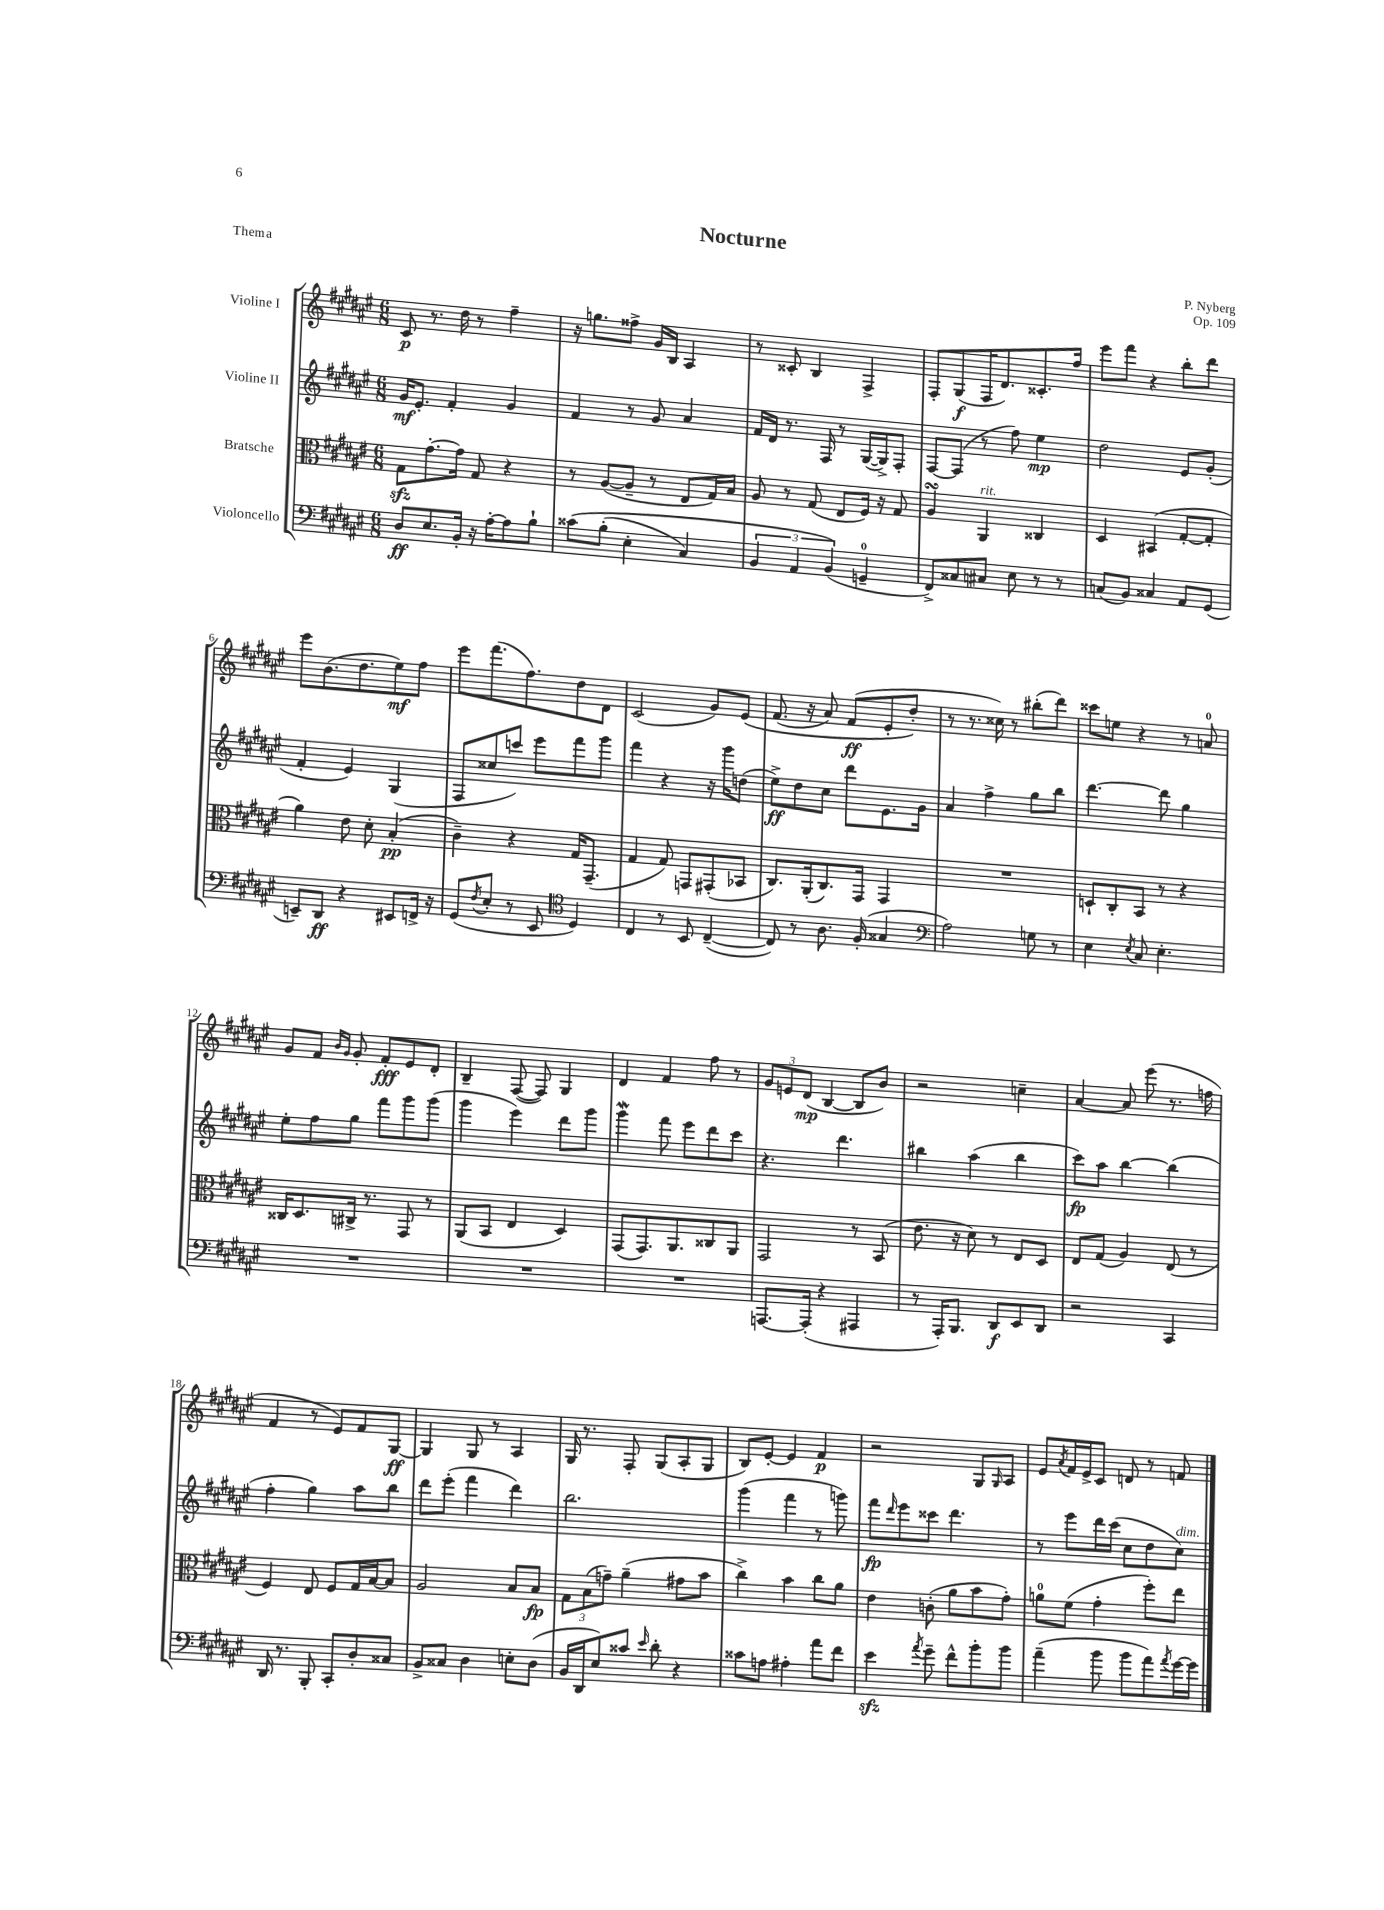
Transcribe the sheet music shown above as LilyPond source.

\header { title = "Nocturne" composer = "P. Nyberg" opus = "Op. 109" piece = "Thema" }
<<
\new StaffGroup <<
\new Staff = "s0" \with { instrumentName = "Violine I" } {
    \clef treble \key fis \major \numericTimeSignature \time 6/8
    cis'8\p r8. dis''16 r8 fis''4-- |
    r16 g''8. fisis''8-> gis'16 b16 ais4 |
    r8 cisis'8-. b4 fis4-> |
    fis8-. gis8\f( fis16 dis'8.) cisis'8.-. fis''16 |
    eis'''8 fis'''8 r4 b''8-. dis'''8 |
    eis'''8 b'8.( dis''8. eis''8\mf) fis''8 |
    eis'''8 fis'''8.( fis''8.) dis''8 dis'8 |
    cis'2( gis'8) eis'8\( |
    fis'8.( r16 ais'8) fis'8\ff( eis'8-. dis''8-.\) |
    r8 r8. cisis''16) r8 bis''8-.( dis'''8) |
    cisis'''8 e''8 r4 r8 a'8-0 |
    gis'8 fis'8 \grace { b'16 gis'16 } gis'8-. fis'8-.\fff eis'8 dis'8-. |
    b4-- fis8~( fis8) gis4 |
    dis'4 fis'4 fis''8 r8 |
    \tuplet 3/2 { gis'8 e'8 dis'8\mp( } b4~ b8 b'8) |
    r2 c''4-- |
    ais'4~ ais'8 eis'''8( r8. f''16 |
    fis'4 r8 eis'8) fis'8 gis8~\ff |
    gis4 gis8 r8 ais4 |
    gis16 r8. fis8-. gis8( ais8-. gis8 |
    b8) eis'8~-. eis'4 fis'4\p |
    r2 gis8 \grace { gis16 } ais8 |
    eis'8 \acciaccatura { ais'8 } fis'16 eis'16-> cis'8 d'8 r8 f'8 \bar "|." |
}
\new Staff = "s1" \with { instrumentName = "Violine II" } {
    \clef treble \key fis \major \numericTimeSignature \time 6/8
    gis'16\mf eis'8.-. fis'4-. gis'4 |
    fis'4 r8 gis'8 ais'4 |
    fis'16 dis'16 r8. fis16 r8 gis16~( gis16->) fis8-. |
    fis8~ fis8( r8 fis''8) eis''4\mp |
    dis''2 eis'8 gis'8-.( |
    fis'4-. eis'4) gis4( |
    fis8 cisis''8 c'''8) eis'''8 fis'''8 gis'''8 |
    fis'''4 r4 r16 gis'''16 d''8( |
    eis''8->\ff) dis''8 cis''8 dis'''8 eis'8. gis'16 |
    ais'4 fis''4-> gis''8 b''8 |
    dis'''4.~ dis'''8 gis''4 |
    eis''8-. fis''8 gis''8 fis'''8 gis'''8 gis'''8( |
    gis'''4 eis'''4) dis'''8 gis'''8 |
    gis'''4\mordent fis'''8 eis'''8 dis'''8 cis'''8 |
    r4. dis'''4. |
    bis''4 ais''4( bis''4 |
    cis'''8\fp) ais''8 b''4~ b''4( |
    fis''4-. gis''4) ais''8 b''8 |
    dis'''8 eis'''8-.( fis'''4 dis'''4) |
    b''2. |
    gis'''4( fis'''4 r8 g'''8) |
    fis'''8\fp \grace { dis'''16 } eis'''8 cisis'''8 dis'''4. |
    r8 eis'''8 dis'''16 cis'''16( cis''8 dis''8 cis''8^\markup { \italic "dim." }) \bar "|." |
}
\new Staff = "s2" \with { instrumentName = "Bratsche" } {
    \clef alto \key fis \major \numericTimeSignature \time 6/8
    gis8\sfz gis'8.~-. gis'16 gis8 r4 |
    r8 ais8~( ais8-- r8 eis8 gis16) b16 |
    ais8 r8 gis8( eis8 fis16) r16 gis8 |
    ais4\turn ais,4^\markup { \italic "rit." } cisis4 |
    dis4 bis,4( gis8~-. gis8-. |
    ais'4) eis'8 dis'8-. b4-.\pp( |
    cis'4--) r4 gis16 gis,8.--( |
    gis4 gis8) g,8 gis,8-.( bes,8 |
    cis8.) ais,16-.( cis8.) gis,16 gis,4 |
    R2. |
    d8-! cis8-. b,8 r8 r4 |
    cisis16 dis8. cis16-> r8. gis,8 r8 |
    ais,8( b,8 eis4 dis4) |
    gis,8( gis,8.) ais,8. cisis8 ais,8 |
    gis,2 r8 b,8( |
    eis'8. r16 dis'8) r8 eis8 dis8 |
    eis8 gis8( ais4) eis8( r8 |
    fis4) eis8 fis8 gis16 b16~ b8 |
    ais2 b8 b8\fp |
    \tuplet 3/2 { gis8 b8( g'8--) } ais'4--( gis'8 b'8 |
    cis''4->) b'4 cis''8 ais'8 |
    eis'4 c'8-.( ais'8 b'8 gis'8-.) |
    a'8-0 fis'8( gis'4-. fis''8-.) eis''8 \bar "|." |
}
\new Staff = "s3" \with { instrumentName = "Violoncello" } {
    \clef bass \key fis \major \numericTimeSignature \time 6/8
    dis8\ff eis8. b,16-. r16 ais16~-. ais8 b8-! |
    cisis'8\( b8-.( eis4-. cis4) |
    \tuplet 3/2 { b,4 ais,4 b,4(\) } g,4-0-- |
    fis,8->) cisis8 cis8 eis8 r8 r8 |
    c8( b,8) cisis4 ais,8 gis,8( |
    e,8--) dis,8\ff r4 eis,8 f,16-> r16 |
    gis,8( \acciaccatura { fis8 } eis8-. r8 eis,8 \clef tenor dis4) |
    cis4 r8 b,8 cis4~--( |
    cis8) r8 ais8. fis16-.( gisis4 |
    \clef bass ais2) g8 r8 |
    eis4 \acciaccatura { eis8 } cis8 eis4.-. |
    R2. |
    R2. |
    R2. |
    a,,8.~ a,,16-.( r4 ais,,4 |
    r8 ais,,16-.) b,,8. dis,8\f eis,8 dis,8 |
    r2 cis,4 |
    dis,16 r8. b,,8-. cis,8-. dis8-. cisis8 |
    b,8-> cisis8 dis4 e8-. dis8( |
    b,16 dis,16 eis8) cisis'8 \grace { eis'16 } dis'8-. r4 |
    cisis'8 a8 ais4-. ais'8 fis'8 |
    eis'4\sfz \acciaccatura { ais'8 } gis'8-- fis'8-^ b'8-. b'8 |
    ais'4--( b'8 b'8 ais'8) \acciaccatura { ais'8 } gis'16~ gis'16 \bar "|." |
}
>>
>>
